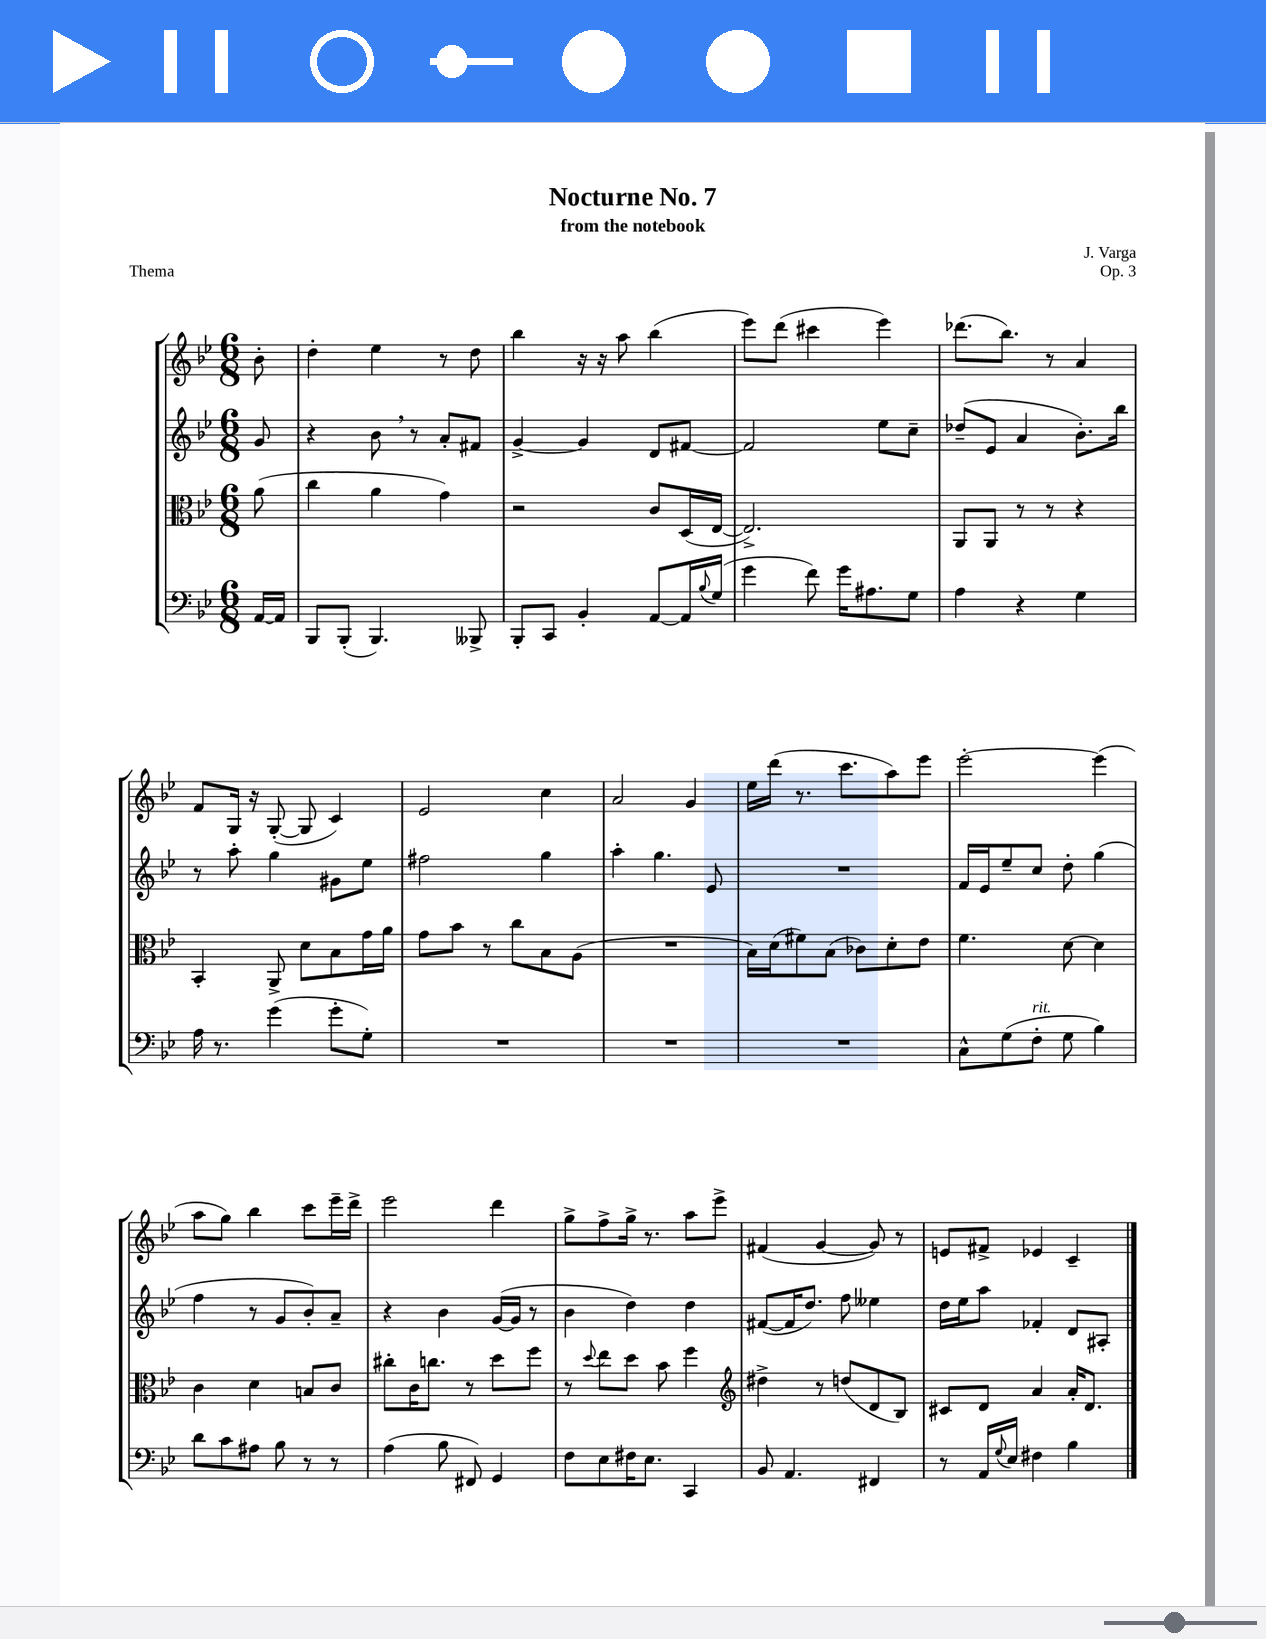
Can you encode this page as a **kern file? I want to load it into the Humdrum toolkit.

**kern	**kern	**kern	**kern
*part4	*part3	*part2	*part1
*staff4	*staff3	*staff2	*staff1
*clefF4	*clefC3	*clefG2	*clefG2
*k[b-e-]	*k[b-e-]	*k[b-e-]	*k[b-e-]
*M6/8	*M6/8	*M6/8	*M6/8
=	=	=	=
[16AA/LL	(8a\	8g/	8b-'\
16AA/JJ]	.	.	.
=1	=1	=1	=1
8BBB-/L	4cc\	4r	4dd'\
(8BBB-'/J	.	.	.
4.BBB-/)	4a\	8b-,\	4ee-\
.	.	8r	.
.	4g\)	8a'/L	8r
8BBB--X^/	.	8f#X/J	8dd\
=2	=2	=2	=2
8BBB-'/L	2r	[4g^/	4bb-\
8CC/J	.	.	.
4BB-'/	.	4g/]	16r
.	.	.	16r
.	.	.	8aa\
[8AA/L	8c/L	8d/L	(4bb-\
16AA/L]	(16D/L	[8f#X/J	.
8qqB-/	.	.	.
(16G/JJ	[16E-/JJ	.	.
=3	=3	=3	=3
4g\	2.E-^/])	2f#/]	8eee-\L)
.	.	.	(8ddd\J
8f\)	.	.	4ccc#X\
16g\KL	.	.	.
8.A#X\	.	.	.
.	.	8ee-\L	4eee-\)
8G\J	.	8cc~\J	.
=4	=4	=4	=4
4A\	8AA/L	(8dd-X~/L	(8.ddd-X\L
.	8AA/J	8e-/J	.
.	.	.	8.bb-\J)
4r	8r	4a/	.
.	8r	.	8r
4G\	4r	8.b-'\L)	4a/
.	.	16bb-\Jk	.
!!LO:LB:g=z
=5	=5	=5	=5
16A\	4BB-'/	8r	8f/L
8.r	.	.	.
.	.	8aa'\	16G/Jk
.	.	.	16r
(4g\	8AA^/	4gg\	([8G'/
.	8d\L	.	8G/]
8g'\L	8B-\	8g#X\L	4c/)
8G'\J)	16g\L	8ee-\J	.
.	16a\JJ	.	.
=6	=6	=6	=6
2.r	8g\L	2ff#X\	2e-/
.	8b-\J	.	.
.	8r	.	.
.	8cc\L	.	.
.	8B-\	4gg\	4cc\
.	(8A\J	.	.
=7	=7	=7	=7
2.r	2.r	4aa'\	2a/
.	.	4.gg\	.
.	.	.	4g/
.	.	8e-/	.
=8	=8	=8	=8
2.r	16B-\LL)	2.r	16ee-\LL
.	(16d\J	.	(16ddd\JJ
.	8f#X\)	.	8.r
.	(8B-\J	.	.
.	.	.	8.ccc\L
.	8c-X\L)	.	.
.	8d'\	.	8aa\)
.	8e-\J	.	8eee-\J
=9	=9	=9	=9
8C^^\L	4.f\	16f/LL	[2eee-'\
.	.	16e-/J	.
(8G\	.	8ee-~/	.
!LO:TX:a:i:t=rit.	!	!	!
8F'\J	.	8cc/J	.
8G\	[8d\	8dd'\	.
4B-\)	4d\]	(4gg\	(4eee-\]
!!LO:LB:g=z
=10	=10	=10	=10
8d\L	4c\	4ff\	8aa\L
8c\	.	.	8gg\J)
8A#X\J	4d\	8r	4bb-\
8B-\	.	8g/L	.
8r	8Bn/L	8b-'/)	8ccc\L
8r	8c/J	8a~/J	16eee-~\L
.	.	.	16ddd^\JJ
=11	=11	=11	=11
(4A\	8cc#X'\L	4r	2eee-\
.	16c\K	.	.
.	8.ccn\J	.	.
8B-\	.	4b-\	.
8FF#X/)	8r	.	.
4GG/	8dd\L	([16g/LL	4ddd\
.	.	16g/JJ]	.
.	8ff\J	8r	.
=12	=12	=12	=12
8F\L	8r	4b-\	8gg^\L
.	8qqdd/	.	.
8E-\	8ee-\L	.	8ff^\
16F#X\K	8dd\J	4dd\)	16gg^\Jk
8.E-\J	.	.	8.r
.	8b-\	.	.
4CC/	4ff\	4dd\	8aa\L
.	.	.	8eee-^\J
=13	=13	=13	=13
*	*clefG2	*	*
8BB-/	4dd#X^\	([8f#X/L	(4f#X/
4.AA/	.	16f#/K]	.
.	.	8.dd/J)	.
.	8r	.	[4g/
.	(8ddn/L	8ff\	.
4FF#X/	8d/	4ee--X\	8g/])
.	8B-/J)	.	8r
=14	=14	=14	=14
8r	8c#X/L	16dd\LL	8en/L
.	.	16ee-\J	.
16AA/LL	8d/J	8aa\J	8f#X^/J
8qqG/	.	.	.
16E-/JJ	.	.	.
4F#X\	4a/	4f-X'/	4e-X/
4B-\	16a'/KL	8d/L	4c~/
.	8.d/J	.	.
.	.	8A#X'/J	.
==	==	==	==
*-	*-	*-	*-
